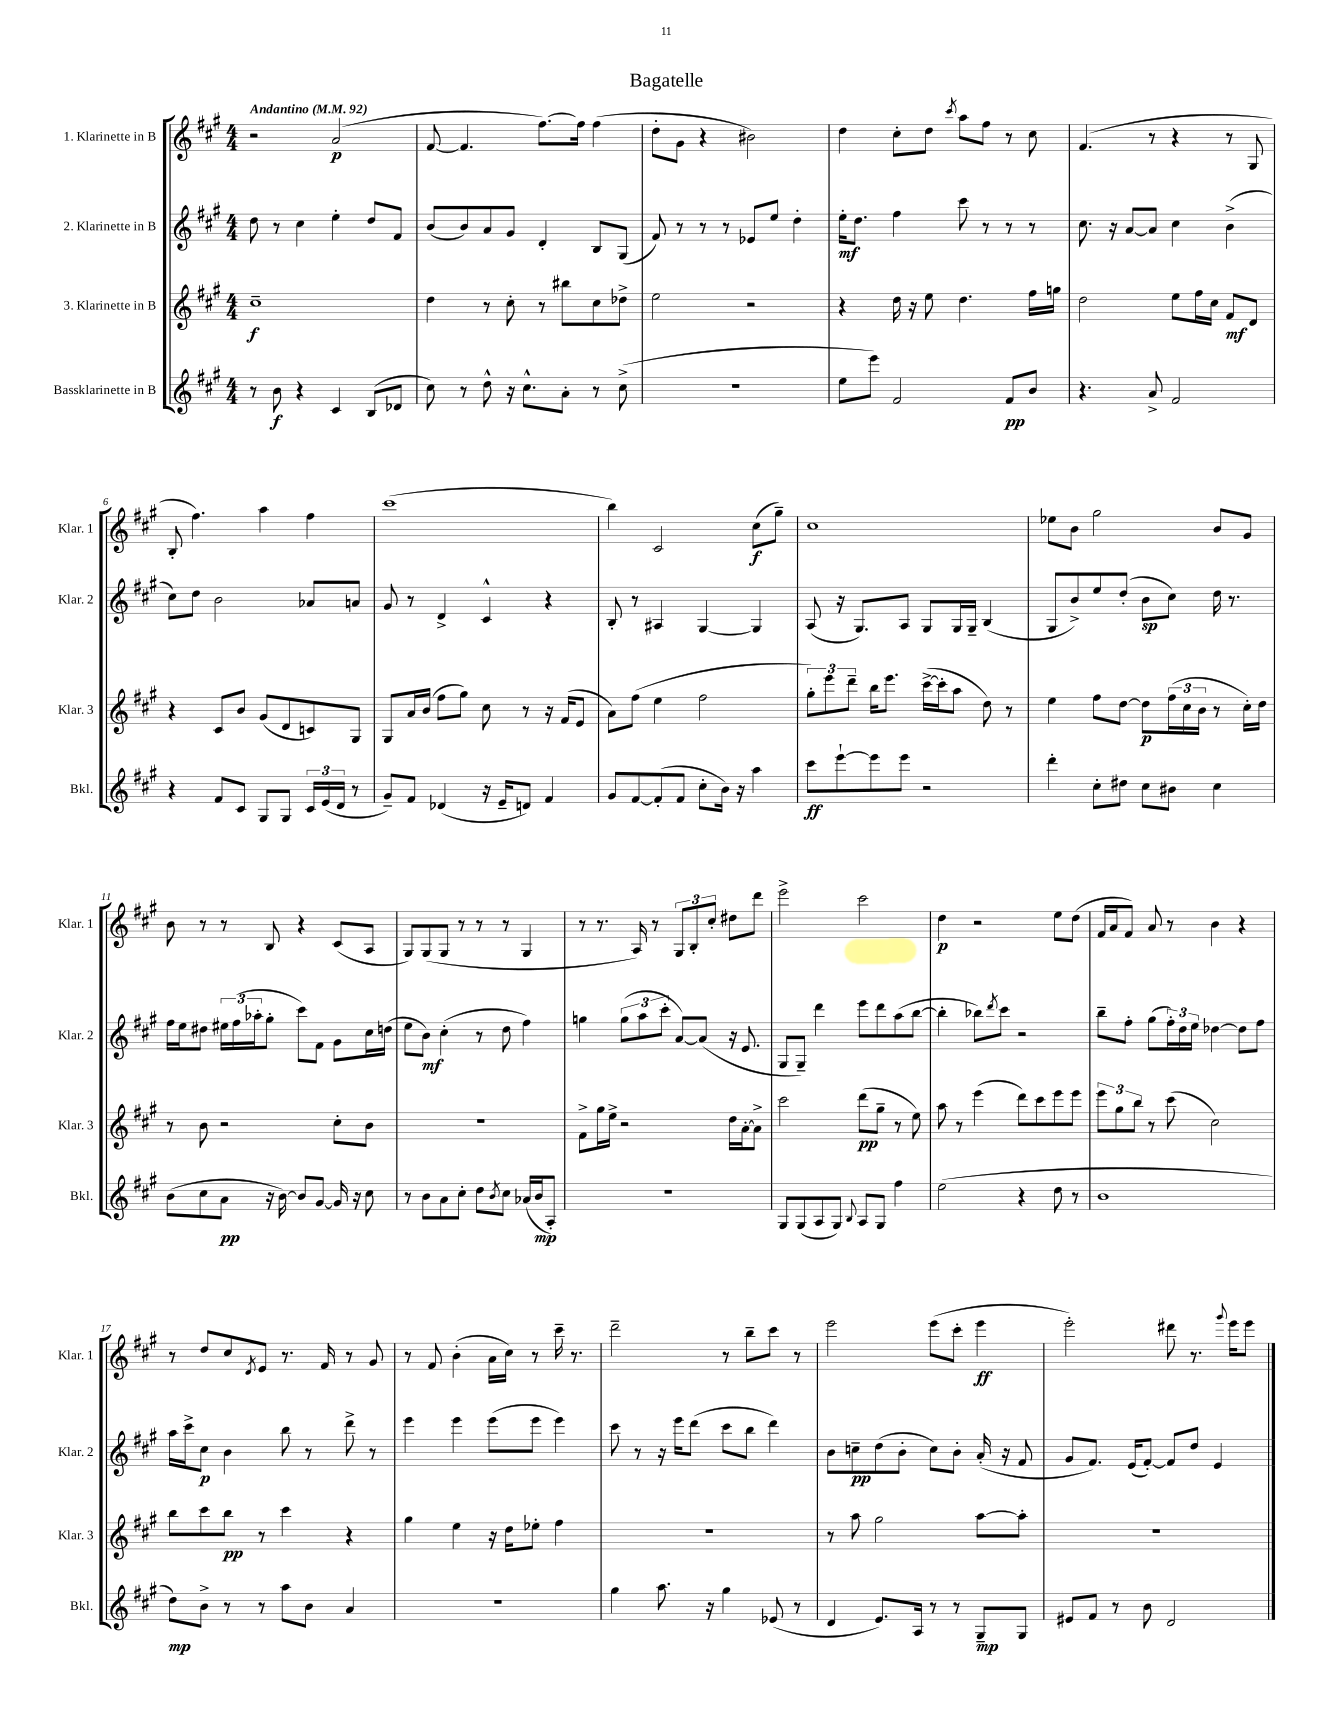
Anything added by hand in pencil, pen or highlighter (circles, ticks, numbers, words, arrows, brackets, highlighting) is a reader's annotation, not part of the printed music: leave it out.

**kern	**dynam	**kern	**dynam	**kern	**dynam	**kern	**dynam
*part4	*part4	*part3	*part3	*part2	*part2	*part1	*part1
*staff4	*staff4	*staff3	*staff3	*staff2	*staff2	*staff1	*staff1
*I"Bassklarinette in B	*	*I"3. Klarinette in B	*	*I"2. Klarinette in B	*	*I"1. Klarinette in B	*
*I'Bkl.	*	*I'Klar. 3	*	*I'Klar. 2	*	*I'Klar. 1	*
*clefG2	*	*clefG2	*	*clefG2	*	*clefG2	*
*k[f#c#g#]	*	*k[f#c#g#]	*	*k[f#c#g#]	*	*k[f#c#g#]	*
*M4/4	*	*M4/4	*	*M4/4	*	*M4/4	*
*MM92	*	*MM92	*	*MM92	*	*MM92	*
=1	=1	=1	=1	=1	=1	=1	=1
!	!	!	!	!	!	!LO:TX:a:B:t=Andantino	!
8r	.	1cc#~	f	8dd\	.	2r	.
8b\	f	.	.	8r	.	.	.
4r	.	.	.	4cc#\	.	.	.
4c#/	.	.	.	4ee'\	.	(2a/	p
(8B/L	.	.	.	8dd/L	.	.	.
8d-X/J	.	.	.	8f#/J	.	.	.
=2	=2	=2	=2	=2	=2	=2	=2
8cc#\)	.	4dd\	.	(8b/L	.	[8f#/	.
8r	.	.	.	8b/)	.	4.f#/]	.
8dd^^\	.	8r	.	8a/	.	.	.
16r	.	8cc#'\	.	8g#/J	.	.	.
8.cc#^^\L	.	.	.	.	.	.	.
.	.	8r	.	4d'/	.	[8.ff#\L)	.
8a'\J	.	8bb#X\L	.	.	.	.	.
.	.	.	.	.	.	16ff#\Jk]	.
8r	.	8cc#\	.	8B/L	.	(4ff#\	.
(8cc#^\	.	8dd-X^\J	.	(8G#/J	.	.	.
=3	=3	=3	=3	=3	=3	=3	=3
1r	.	2ee\	.	8f#/)	.	8dd'\L	.
.	.	.	.	8r	.	8g#\J	.
.	.	.	.	8r	.	4r	.
.	.	.	.	8r	.	.	.
.	.	2r	.	8e-X/L	.	2b#X\)	.
.	.	.	.	8ee/J	.	.	.
.	.	.	.	4dd'\	.	.	.
=4	=4	=4	=4	=4	=4	=4	=4
8ee\L	.	4r	.	16ee'\KL	mf	4dd\	.
.	.	.	.	8.dd\J	.	.	.
8eee\J)	.	.	.	.	.	.	.
2f#/	.	16dd\	.	4ff#\	.	8cc#'\L	.
.	.	16r	.	.	.	.	.
.	.	8ee\	.	.	.	8dd\J	.
.	.	.	.	.	.	8qccc#/	.
.	.	4.dd\	.	8ccc#\	.	8aa\L	.
.	.	.	.	8r	.	8ff#\J	.
8f#/L	pp	.	.	8r	.	8r	.
8b/J	.	16ff#\LL	.	8r	.	8cc#\	.
.	.	16ggn\JJ	.	.	.	.	.
=5	=5	=5	=5	=5	=5	=5	=5
4.r	.	2dd\	.	8.cc#\	.	(4.f#/	.
.	.	.	.	16r	.	.	.
.	.	.	.	[8a/L	.	.	.
8a^/	.	.	.	8a/J]	.	8r	.
2f#/	.	8ee\L	.	4cc#\	.	4r	.
.	.	16ff#\L	.	.	.	.	.
.	.	16cc#\JJ	.	.	.	.	.
.	.	8f#/L	mf	(4b^\	.	8r	.
.	.	8d/J	.	.	.	8G#/	.
!!LO:LB:g=z
=6	=6	=6	=6	=6	=6	=6	=6
4r	.	4r	.	8cc#\L)	.	8B'/	.
.	.	.	.	8dd\J	.	4.ff#\)	.
8f#/L	.	8c#/L	.	2b\	.	.	.
8c#/J	.	8b/J	.	.	.	.	.
8G#/L	.	(8g#/L	.	.	.	4aa\	.
8G#/J	.	8d/	.	.	.	.	.
24c#/LL	.	8cn/)	.	8a-X/L	.	4ff#\	.
(24e/	.	.	.	.	.	.	.
24d/JJ	.	.	.	.	.	.	.
8r	.	8G#/J	.	8an/J	.	.	.
=7	=7	=7	=7	=7	=7	=7	=7
8g#~/L)	.	8G#/L	.	8g#/	.	(1ccc#	.
8f#/J	.	16a/L	.	8r	.	.	.
.	.	(16b/JJ	.	.	.	.	.
(4d-X/	.	8ff#\L	.	4d^/	.	.	.
.	.	8gg#\J)	.	.	.	.	.
16r	.	8cc#\	.	4c#^^/	.	.	.
16e~/KL	.	.	.	.	.	.	.
8dn/J)	.	8r	.	.	.	.	.
4f#/	.	16r	.	4r	.	.	.
.	.	(16f#/KL	.	.	.	.	.
.	.	8e/J	.	.	.	.	.
=8	=8	=8	=8	=8	=8	=8	=8
8g#/L	.	8a\L)	.	8B'/	.	4bb\)	.
[8f#/	.	(8ff#\J	.	8r	.	.	.
(8f#'/]	.	4ee\	.	4A#X/	.	2c#/	.
8f#/J	.	.	.	.	.	.	.
8cc#'\L	.	2ff#\	.	[4G#/	.	.	.
16b\Jk)	.	.	.	.	.	.	.
16r	.	.	.	.	.	.	.
4aa\	.	.	.	4G#/]	.	(8cc#\L	f
.	.	.	.	.	.	8gg#~\J)	.
=9	=9	=9	=9	=9	=9	=9	=9
8ccc#\L	ff	12gg#'\L)	.	(8A/	.	1cc#	.
.	.	12eee\	.	.	.	.	.
[8eee`\	.	.	.	16r	.	.	.
.	.	12ddd~\J	.	.	.	.	.
.	.	.	.	8.G#/L)	.	.	.
8eee\]	.	16bb\KL	.	.	.	.	.
.	.	8.eee\J	.	.	.	.	.
8eee\J	.	.	.	8A/J	.	.	.
2r	.	([16ccc#^\LL	.	8G#/L	.	.	.
.	.	16ccc#'\J]	.	.	.	.	.
.	.	8aa\J	.	16G#/L	.	.	.
.	.	.	.	16G#~/JJ	.	.	.
.	.	8dd\)	.	(4B/	.	.	.
.	.	8r	.	.	.	.	.
=10	=10	=10	=10	=10	=10	=10	=10
4ddd'\	.	4ee\	.	8G#/L	.	8ee-X\L	.
.	.	.	.	8b^/)	.	8b\J	.
8cc#'\L	.	8ff#\L	.	8ee/	.	2gg#\	.
8dd#X\J	.	[8dd\J	.	(8dd'/J	.	.	.
8cc#\L	.	8dd\L]	p	8b\L	sp	.	.
8b#X\J	.	(24ff#\L	.	8cc#\J)	.	.	.
.	.	24cc#\	.	.	.	.	.
.	.	24b\JJ	.	.	.	.	.
4cc#\	.	8r	.	16dd\	.	8b/L	.
.	.	.	.	8.r	.	.	.
.	.	16cc#'\LL)	.	.	.	8g#/J	.
.	.	16dd\JJ	.	.	.	.	.
!!LO:LB:g=z
=11	=11	=11	=11	=11	=11	=11	=11
(8b\L	.	8r	.	16ff#\LL	.	8b\	.
.	.	.	.	16ee\J	.	.	.
8cc#\	.	8b\	.	8dd#X\J	.	8r	.
8a\J	pp	2r	.	24ee#X\LL	.	8r	.
.	.	.	.	(24ff#\	.	.	.
.	.	.	.	24aa-X'\J	.	.	.
16r	.	.	.	8gg#'\J	.	8B/	.
[16b\)	.	.	.	.	.	.	.
8b/L]	.	.	.	8ccc#\L)	.	4r	.
[8g#/J	.	.	.	8f#\J	.	.	.
16g#/]	.	8cc#'\L	.	8g#\L	.	(8c#/L	.
16r	.	.	.	.	.	.	.
8cc#\	.	8b\J	.	16cc#\L	.	8A/J	.
.	.	.	.	(16ddn\JJ	.	.	.
=12	=12	=12	=12	=12	=12	=12	=12
8r	.	1r	.	8ee\L	.	8G#/L)	.
8b\L	.	.	.	8b\J)	mf	(8G#/	.
8a\	.	.	.	(4cc#'\	.	8G#/J	.
8cc#'\J	.	.	.	.	.	8r	.
8dd\L	.	.	.	8r	.	8r	.
8qb/	.	.	.	.	.	.	.
8cc#\J	.	.	.	8dd\	.	8r	.
(16a-X/LL	.	.	.	4ff#\)	.	4G#/	.
16b/J	mp	.	.	.	.	.	.
8A'/J)	.	.	.	.	.	.	.
=13	=13	=13	=13	=13	=13	=13	=13
1r	.	8f#^\L	.	4ggn\	.	8r	.
.	.	16gg#\L	.	.	.	8.r	.
.	.	16ee^\JJ	.	.	.	.	.
.	.	2r	.	(12gg\L	.	.	.
.	.	.	.	.	.	16A/)	.
.	.	.	.	12aa\	.	.	.
.	.	.	.	.	.	8r	.
.	.	.	.	12ccc#'\J	.	.	.
.	.	.	.	[8a/L)	.	12G#/L	.
.	.	.	.	.	.	12B'/	.
.	.	.	.	(8a/J]	.	.	.
.	.	.	.	.	.	12cc#'/J	.
.	.	16dd\LL	.	16r	.	8dd#X\L	.
.	.	[16a'\J	.	8.e/	.	.	.
.	.	8a^\J]	.	.	.	8ddd\J	.
=14	=14	=14	=14	=14	=14	=14	=14
8G#/L	.	2ccc#\	.	8G#/L	.	2eee^\	.
(8G#/	.	.	.	8G#~/J)	.	.	.
8A/	.	.	.	4ddd\	.	.	.
8G#/J)	.	.	.	.	.	.	.
8qqB/	.	.	.	.	.	.	.
8A/L	.	(8ddd\L	pp	8eee\L	.	2ccc#\	.
8G#/J	.	8gg#~\J	.	8ddd\	.	.	.
4ff#\	.	8r	.	(8aa\	.	.	.
.	.	8ee\)	.	[8bb\J	.	.	.
=15	=15	=15	=15	=15	=15	=15	=15
(2ee\	.	8aa\	.	4bb'\]	.	4dd\	p
.	.	8r	.	.	.	.	.
.	.	(4eee\	.	8bb-X\L)	.	2r	.
.	.	.	.	8qddd/	.	.	.
.	.	.	.	8ccc#\J	.	.	.
4r	.	8ddd\L)	.	2r	.	.	.
.	.	8ccc#\	.	.	.	.	.
8dd\	.	8eee\	.	.	.	8ee\L	.
8r	.	8eee\J	.	.	.	(8dd\J	.
=16	=16	=16	=16	=16	=16	=16	=16
1b	.	12eee\L	.	8bb~\L	.	16f#/LL	.
.	.	.	.	.	.	16a/J	.
.	.	12gg#\	.	.	.	.	.
.	.	.	.	8ff#'\J	.	8f#/J)	.
.	.	12bb\J	.	.	.	.	.
.	.	8r	.	(8gg#\L	.	8a/	.
.	.	(8ccc#\	.	24ff#'\L)	.	8r	.
.	.	.	.	24dd\	.	.	.
.	.	.	.	24ee\JJ	.	.	.
.	.	2cc#\)	.	[4dd-X\	.	4b\	.
.	.	.	.	8dd-\L]	.	4r	.
.	.	.	.	8ff#\J	.	.	.
!!LO:LB:g=z
=17	=17	=17	=17	=17	=17	=17	=17
8dd\L)	mp	8bb\L	.	16aa\LL	.	8r	.
.	.	.	.	16ccc#^\J	.	.	.
8b^\J	.	8ccc#\	.	8cc#\J	p	8dd/L	.
8r	.	8bb\J	pp	4b\	.	8cc#/	.
.	.	.	.	.	.	8qd/	.
8r	.	8r	.	.	.	8e/J	.
8aa\L	.	4ccc#\	.	8bb\	.	8.r	.
8b\J	.	.	.	8r	.	.	.
.	.	.	.	.	.	16f#/	.
4a/	.	4r	.	8ddd^\	.	8r	.
.	.	.	.	8r	.	8g#/	.
=18	=18	=18	=18	=18	=18	=18	=18
1r	.	4gg#\	.	4eee\	.	8r	.
.	.	.	.	.	.	8f#/	.
.	.	4ee\	.	4eee\	.	(4b'\	.
.	.	16r	.	(8eee\L	.	16a\LL	.
.	.	16dd\KL	.	.	.	16cc#\JJ)	.
.	.	8ee-X'\J	.	8eee\J	.	8r	.
.	.	4ff#\	.	4eee\)	.	16ccc#~\	.
.	.	.	.	.	.	8.r	.
=19	=19	=19	=19	=19	=19	=19	=19
4gg#\	.	1r	.	8ccc#\	.	2ddd~\	.
.	.	.	.	8r	.	.	.
8.aa\	.	.	.	16r	.	.	.
.	.	.	.	16eee\KL	.	.	.
.	.	.	.	(8ddd\J	.	.	.
16r	.	.	.	.	.	.	.
4gg#\	.	.	.	8ccc#\L	.	8r	.
.	.	.	.	8bb\J	.	8bb~\L	.
(8e-X/	.	.	.	4ddd\)	.	8ccc#\J	.
8r	.	.	.	.	.	8r	.
=20	=20	=20	=20	=20	=20	=20	=20
4d/	.	8r	.	8b\L	.	2eee\	.
.	.	8aa\	.	8ccn~\	pp	.	.
8.e/L)	.	2gg#\	.	(8dd\	.	.	.
.	.	.	.	8b'\J	.	.	.
16A/Jk	.	.	.	.	.	.	.
8r	.	.	.	8cc\L)	.	(8eee\L	.
8r	.	.	.	8b'\J	.	8ccc#'\J	.
8G#~/L	mp	[8aa\L	.	(16a'/	.	4eee\	ff
.	.	.	.	16r	.	.	.
8G#/J	.	8aa'\J]	.	8f#/	.	.	.
=21	=21	=21	=21	=21	=21	=21	=21
8e#X/L	.	1r	.	8g#/L	.	2eee'\)	.
8f#/J	.	.	.	8.f#/J)	.	.	.
8r	.	.	.	.	.	.	.
.	.	.	.	(16e/KL	.	.	.
8b\	.	.	.	[8f#'/J)	.	.	.
2d/	.	.	.	8f#/L]	.	8ddd#X\	.
.	.	.	.	8dd/J	.	8.r	.
.	.	.	.	4e/	.	.	.
.	.	.	.	.	.	8qqggg#/	.
.	.	.	.	.	.	16eee\KL	.
.	.	.	.	.	.	8eee\J	.
==	==	==	==	==	==	==	==
*-	*-	*-	*-	*-	*-	*-	*-
